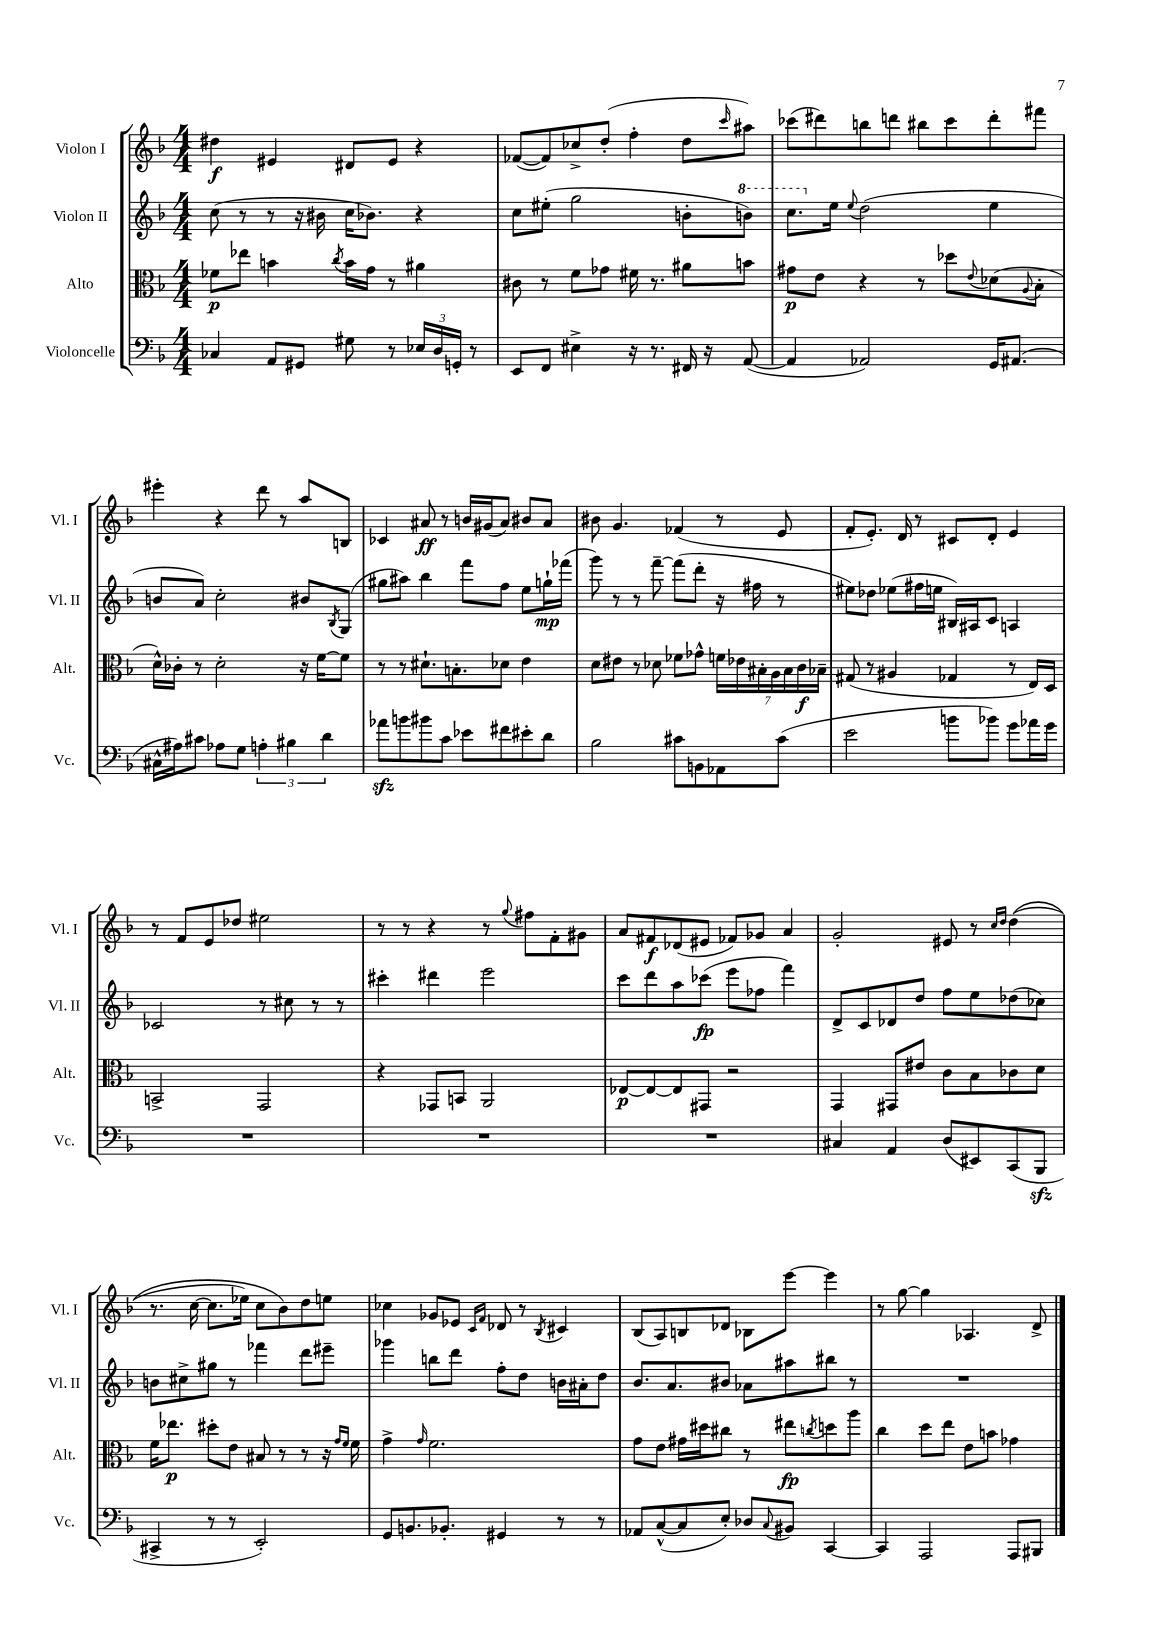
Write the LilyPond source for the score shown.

<<
\new StaffGroup <<
\new Staff = "s0" \with { instrumentName = "Violon I" shortInstrumentName = "Vl. I" } {
    \clef treble \key f \major \numericTimeSignature \time 4/4
    dis''4\f eis'4 dis'8 eis'8 r4 |
    fes'8~( fes'8) ces''8-> d''8-.( f''4-. d''8 \grace { c'''16 } ais''8) |
    ces'''8( dis'''8) b''8 d'''8 bis''8 ces'''8 d'''8-. fis'''8 |
    eis'''4-. r4 d'''8 r8 a''8 b8 |
    ces'4 ais'8\ff r8 b'16 gis'16( ais'8) bis'8 ais'8 |
    bis'8 g'4. fes'4( r8 e'8 |
    f'8-. e'8.-.) d'16 r8 cis'8 d'8-. e'4 |
    r8 f'8 e'8 des''8 eis''2 |
    r8 r8 r4 r8 \appoggiatura { g''8 } fis''8 f'8-. gis'8 |
    a'8 fis'8\f des'8( eis'8 fes'8) ges'8 a'4 |
    g'2-. eis'8 r8 \grace { c''16 d''16 } d''4(\( |
    r8. c''16~ c''8. ees''16) c''8 bes'8\) d''8 e''8 |
    ces''4 ges'8 ees'8 \grace { c'16 f'16 } des'8 r8 \acciaccatura { bes8 } cis'4 |
    bes8( a8) b8 des'8 bes8 e'''8~ e'''4 |
    r8 g''8~ g''4 aes4. d'8-> \bar "|." |
}
\new Staff = "s1" \with { instrumentName = "Violon II" shortInstrumentName = "Vl. II" } {
    \clef treble \key f \major \numericTimeSignature \time 4/4
    c''8( r8 r8 r16 bis'16 c''16 bes'8.) r4 |
    c''8 eis''8-.( g''2 b'8-. \ottava #1 b''8) |
    c'''8. \ottava #0 e''16 \appoggiatura { e''8 } d''2( e''4 |
    b'8 a'8) c''2-. bis'8 \acciaccatura { bes8 } g8( |
    gis''8 ais''8) bes''4 f'''8 f''8 e''8 g''16-!\mp fes'''16( |
    g'''8) r8 r8 f'''8~-- f'''8( d'''8-. r16 fis''16 r8 |
    eis''8) des''8 ees''8( fis''16 e''16 bis16) ais16 c'8 a4 |
    ces'2 r8 cis''8 r8 r8 |
    cis'''4-. dis'''4 e'''2 |
    c'''8 d'''8 a''8 ces'''8\fp( e'''8 fes''8 f'''4) |
    d'8-> c'8 des'8 d''8 f''8 e''8 des''8( ces''8) |
    b'8 cis''8-> gis''8 r8 fes'''4 d'''8 eis'''8-- |
    ges'''4 b''8 d'''8 f''8-. d''8 b'16 ais'16-. d''8 |
    bes'8. a'8. bis'8 aes'8 ais''8 bis''8 r8 |
    R1 \bar "|." |
}
\new Staff = "s2" \with { instrumentName = "Alto" shortInstrumentName = "Alt." } {
    \clef alto \key f \major \numericTimeSignature \time 4/4
    fes'8\p ees''8 b'4 \acciaccatura { c''8 } b'16 g'16 r8 ais'4 |
    cis'8 r8 f'8 ges'8 fis'16 r8. ais'8 b'8 |
    gis'8\p e'8 r4 r8 des''8 \appoggiatura { e'8 } des'8( \appoggiatura { a8 } bes8-. |
    d'16-^) ces'16-. r8 d'2-. r16 f'16~ f'8 |
    r8 r8 dis'8.-! b8.-. des'8 e'4 |
    d'8 eis'8 r8 des'8 fes'8 ges'8-^ \tuplet 7/4 { f'16 ees'16 bis16-. a16 bis16 c'16\f bes16-- } |
    gis8( r8 ais4 ges4 r8 e16) d16 |
    b,2-> g,2 |
    r4 ges,8 b,8 a,2 |
    ees8~\p ees8~ ees8 gis,8 r2 |
    g,4 gis,8 eis'8 c'8 bes8 ces'8 d'8 |
    f'16 ees''8.\p dis''8-. e'8 bis8 r8 r8 r16 \grace { g'16 f'16 } f'16 |
    g'4-> \grace { g'16 } f'2. |
    g'8 e'8 gis'16 dis''16 cis''8 r8 eis''8\fp \acciaccatura { c''8 } d''8 a''8 |
    c''4 d''8 e''8 e'8 b'8 ges'4 \bar "|." |
}
\new Staff = "s3" \with { instrumentName = "Violoncelle" shortInstrumentName = "Vc." } {
    \clef bass \key f \major \numericTimeSignature \time 4/4
    ces4 a,8 gis,8 gis8 r8 \tuplet 3/2 { ees16 d16 g,16-. } r8 |
    e,8 f,8 eis4-> r16 r8. fis,16 r16 a,8~( |
    a,4 aes,2) g,16 ais,8.( |
    cis16-^ ais16) cis'8 aes8 g8 \tuplet 3/2 { a4-. bis4 d'4 } |
    aes'8\sfz b'8 bis'8 c'8 ees'8 fis'8 eis'8-. d'8 |
    bes2 cis'8 b,8 aes,8 cis'8( |
    e'2 b'8 bes'8) g'8 aes'16 g'16 |
    R1 |
    R1 |
    R1 |
    cis4 a,4 d8( eis,8) c,8( bes,,8\sfz |
    cis,4-> r8 r8 e,2-.) |
    g,8 b,8. bes,8.-. gis,4 r8 r8 |
    aes,8 c8~-^( c8 e8-.) des8 \appoggiatura { c8 } bis,8 c,4~ |
    c,4 a,,2 a,,8 bis,,8 \bar "|." |
}
>>
>>
\layout { \context { \Score \remove "Bar_number_engraver" } }
